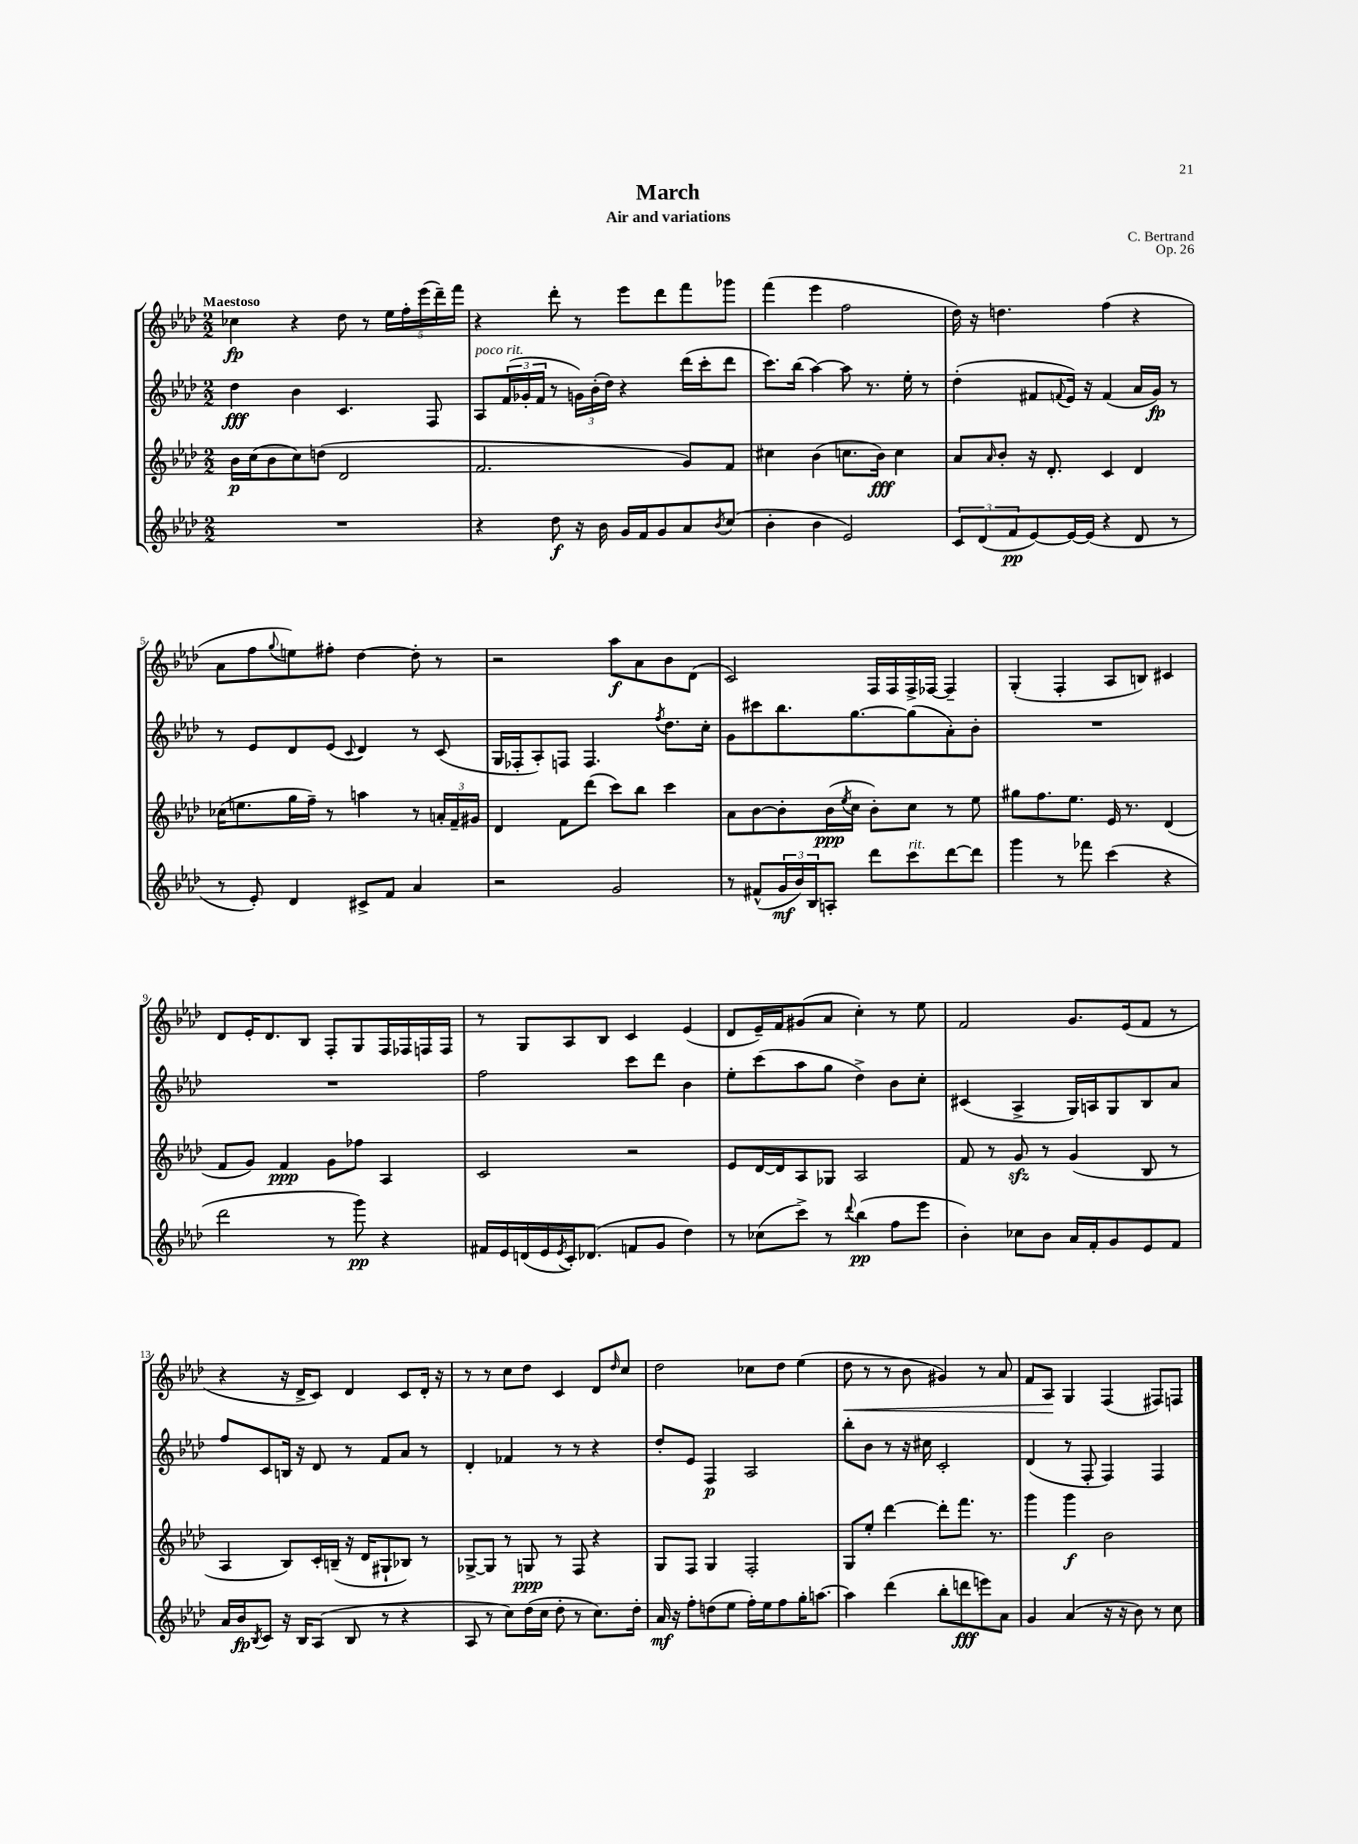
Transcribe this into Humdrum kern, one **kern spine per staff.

**kern	**dynam	**kern	**dynam	**kern	**dynam	**kern	**dynam
*part4	*part4	*part3	*part3	*part2	*part2	*part1	*part1
*staff4	*staff4	*staff3	*staff3	*staff2	*staff2	*staff1	*staff1
*clefG2	*	*clefG2	*	*clefG2	*	*clefG2	*
*k[b-e-a-d-]	*	*k[b-e-a-d-]	*	*k[b-e-a-d-]	*	*k[b-e-a-d-]	*
*M2/2	*	*M2/2	*	*M2/2	*	*M2/2	*
=1	=1	=1	=1	=1	=1	=1	=1
!	!	!	!	!	!	!LO:TX:a:B:t=Maestoso	!
1r	.	16b-\LL	p	4dd-\	fff	4cc-X\	fp
.	.	(16cc\J	.	.	.	.	.
.	.	8b-\	.	.	.	.	.
.	.	8cc\)	.	4b-\	.	4r	.
.	.	(8ddn\J	.	.	.	.	.
.	.	2d-/	.	4.c/	.	8dd-\	.
.	.	.	.	.	.	8r	.
.	.	.	.	.	.	20ee-\LL	.
.	.	.	.	.	.	20ff'\	.
.	.	.	.	.	.	(20eee-\	.
.	.	.	.	8F/	.	.	.
.	.	.	.	.	.	20ddd-~\)	.
.	.	.	.	.	.	20fff\JJ	.
=2	=2	=2	=2	=2	=2	=2	=2
!	!	!	!	!LO:TX:a:i:t=poco rit.	!	!	!
4r	.	2.f/	.	8A-/L	.	4r	.
.	.	.	.	(24f/L	.	.	.
.	.	.	.	24g-X'/	.	.	.
.	.	.	.	24f/JJ	.	.	.
8dd-\	f	.	.	8r	.	8ddd-'\	.
16r	.	.	.	24gn\LL)	.	8r	.
.	.	.	.	(24b-'\	.	.	.
16b-\	.	.	.	.	.	.	.
.	.	.	.	24dd-\JJ)	.	.	.
16g/LL	.	.	.	4r	.	8eee-\L	.
16f/J	.	.	.	.	.	.	.
8g/	.	.	.	.	.	8ddd-\	.
8a-/	.	8g/L)	.	(16ddd-\LL	.	8fff\	.
.	.	.	.	16ccc'\J	.	.	.
8qb-/	.	.	.	.	.	.	.
(8cc/J	.	8f/J	.	8ddd-\J	.	8ggg-X\J	.
=3	=3	=3	=3	=3	=3	=3	=3
4b-'\	.	4cc#X\	.	8.ccc\L)	.	(4fff\	.
.	.	.	.	(16bb-\Jk	.	.	.
4b-\	.	(4b-\	.	[4aa-\)	.	4eee-\	.
2e-/)	.	8.ccn\L	.	8aa-\]	.	2ff\	.
.	.	.	.	8.r	.	.	.
.	.	16b-\Jk)	fff	.	.	.	.
.	.	4cc\	.	.	.	.	.
.	.	.	.	16ee-'\	.	.	.
.	.	.	.	8r	.	.	.
=4	=4	=4	=4	=4	=4	=4	=4
12c/L	.	8a-/L	.	(4dd-'\	.	16dd-\)	.
.	.	.	.	.	.	16r	.
(12d-/	.	.	.	.	.	.	.
.	.	16qqa-/	.	.	.	.	.
.	.	8b-'/J	.	.	.	4.ddn\	.
12f/	pp	.	.	.	.	.	.
[8e-/)	.	16r	.	8f#X/L	.	.	.
.	.	8.d-'/	.	.	.	.	.
.	.	.	.	8qqfn/	.	.	.
16e-/L_	.	.	.	16e-/Jk)	.	.	.
(16e-/JJ]	.	.	.	16r	.	.	.
4r	.	4c/	.	(4f/	.	(4ff\	.
8d-/	.	4d-/	.	16a-/LL	.	4r	.
.	.	.	.	16g/JJ)	fp	.	.
8r	.	.	.	8r	.	.	.
!!LO:LB:g=z
=5	=5	=5	=5	=5	=5	=5	=5
8r	.	(16cc-X\KL	.	8r	.	8a-\L	.
.	.	8.een\	.	.	.	.	.
8e-'/)	.	.	.	8e-/L	.	8ff\	.
.	.	.	.	.	.	8qqgg/	.
4d-/	.	16gg\L	.	8d-/	.	8een\)	.
.	.	16ff~\JJ)	.	.	.	.	.
.	.	8r	.	(8e-/J	.	8ff#X'\J	.
.	.	.	.	8qqc/	.	.	.
8c#X^/L	.	4aan\	.	4d-/)	.	[4dd-\	.
8f/J	.	.	.	.	.	.	.
4a-/	.	8r	.	8r	.	8dd-'\]	.
.	.	24an'/LL	.	(8c/	.	8r	.
.	.	24f~/	.	.	.	.	.
.	.	24g#X/JJ	.	.	.	.	.
=6	=6	=6	=6	=6	=6	=6	=6
2r	.	4d-/	.	16G/LL	.	2r	.
.	.	.	.	16F-X'/J	.	.	.
.	.	.	.	8A-'/)	.	.	.
.	.	8f\L	.	8Fn/J	.	.	.
.	.	(8ddd-\J	.	4.F/	.	.	.
2g/	.	8ccc\L)	.	.	.	8aa-\L	f
.	.	8bb-\J	.	.	.	8a-\	.
.	.	.	.	8qff/	.	.	.
.	.	4ccc\	.	8.dd-\L	.	8b-\	.
.	.	.	.	.	.	(8d-\J	.
.	.	.	.	16cc'\Jk	.	.	.
=7	=7	=7	=7	=7	=7	=7	=7
8r	.	8a-\L	.	8g\L	.	2c/)	.
(8f#X^^/L	.	[8b-\	.	8ccc#X\	.	.	.
24g/L	mf	8b-'\]	.	8.bb-\	.	.	.
24b-/)	.	.	.	.	.	.	.
24B-/J	.	.	.	.	.	.	.
8An'/J	.	(16b-\L	ppp	.	.	.	.
.	.	8qee-/	.	.	.	.	.
.	.	16cc\JJ	.	[8.gg\	.	.	.
8ddd-\L	.	8b-'\L)	.	.	.	16F/LL	.
.	.	.	.	.	.	16F/	.
!LO:TX:a:i:t=rit.	!	!	!	!	!	!	!
8ccc\	.	8cc\J	.	(8gg\]	.	16F^/	.
.	.	.	.	.	.	[16F-X/JJ	.
[8ddd-\	.	8r	.	8a-'\)	.	4F-~/]	.
8ddd-\J]	.	8ee-\	.	8b-'\J	.	.	.
=8	=8	=8	=8	=8	=8	=8	=8
4ggg\	.	8gg#X\L	.	1r	.	(4G'/	.
.	.	8.ff\	.	.	.	.	.
8r	.	.	.	.	.	4F'/	.
.	.	8.ee-\J	.	.	.	.	.
8fff-X\	.	.	.	.	.	.	.
(4ccc\	.	16e-/	.	.	.	8A-/L	.
.	.	8.r	.	.	.	.	.
.	.	.	.	.	.	8Bn/J)	.
4r	.	(4d-/	.	.	.	4c#X/	.
!!LO:LB:g=z
=9	=9	=9	=9	=9	=9	=9	=9
2ddd-\	.	8f/L	.	1r	.	8d-/L	.
.	.	8g/J)	.	.	.	16e-'/K	.
.	.	.	.	.	.	8.d-/	.
.	.	4f/	ppp	.	.	.	.
.	.	.	.	.	.	8B-/J	.
8r	.	8g\L	.	.	.	8F'/L	.
8ggg\)	pp	8ff-X\J	.	.	.	8G/	.
4r	.	4A-/	.	.	.	16F/L	.
.	.	.	.	.	.	16F-X/	.
.	.	.	.	.	.	16Fn/	.
.	.	.	.	.	.	16F/JJ	.
=10	=10	=10	=10	=10	=10	=10	=10
16f#X/LL	.	2c/	.	2ff\	.	8r	.
16e-/	.	.	.	.	.	.	.
(16dn/	.	.	.	.	.	8G/L	.
16e-/	.	.	.	.	.	.	.
8qe-/	.	.	.	.	.	.	.
16c'/J)	.	.	.	.	.	8A-/	.
(8.d-X/J	.	.	.	.	.	.	.
.	.	.	.	.	.	8B-/J	.
8fn/L	.	2r	.	8ccc\L	.	4c/	.
8g/J	.	.	.	8ddd-\J	.	.	.
4dd-\)	.	.	.	4b-\	.	(4e-/	.
=11	=11	=11	=11	=11	=11	=11	=11
8r	.	8e-/L	.	8ee-'\L	.	8d-/L	.
(8cc-X\L	.	[16d-/L	.	(8ccc\	.	16e-~/L)	.
.	.	16d-/J]	.	.	.	16f/J	.
8ccc^\J)	.	8A-/	.	8aa-\	.	(8g#X/	.
8r	.	8G-X/J	.	8gg\J	.	8a-/J	.
8qqddd-/	.	.	.	.	.	.	.
(4bb-\	pp	2A-/	.	4dd-^\)	.	4cc'\)	.
8ff\L	.	.	.	8b-\L	.	8r	.
8eee-\J	.	.	.	8cc'\J	.	8ee-\	.
=12	=12	=12	=12	=12	=12	=12	=12
4b-'\)	.	8f/	.	(4c#X/	.	2f/	.
.	.	8r	.	.	.	.	.
8cc-X\L	.	8gzz/	.	4A-^/	.	.	.
8b-\J	.	8r	.	.	.	.	.
16a-/LL	.	(4g/	.	16G/LL)	.	8.g/L	.
16f'/J	.	.	.	16An/J	.	.	.
8g/	.	.	.	8G/	.	.	.
.	.	.	.	.	.	(16e-/k	.
8e-/	.	8B-/	.	8B-/	.	8f/J	.
8f/J	.	8r	.	8a-/J	.	8r	.
!!LO:LB:g=z
=13	=13	=13	=13	=13	=13	=13	=13
16a-/LL	.	4A-/	.	8ff/L	.	4r	.
16b-/J	fp	.	.	.	.	.	.
8qB-/	.	.	.	.	.	.	.
8c/J	.	.	.	8c/	.	.	.
16r	.	8B-/L)	.	16Bn/Jk	.	16r	.
16B-/KL	.	.	.	16r	.	16d-^/KL	.
(8A-/J	.	16c'/L	.	8d-/	.	8c/J)	.
.	.	(16Bn~/JJ	.	.	.	.	.
8B-/	.	16r	.	8r	.	4d-/	.
.	.	16d-/KL	.	.	.	.	.
8r	.	8G#X`/	.	8f/L	.	.	.
4r	.	8B-X/J)	.	8a-/J	.	8c/L	.
.	.	8r	.	8r	.	16d-'/Jk	.
.	.	.	.	.	.	16r	.
=14	=14	=14	=14	=14	=14	=14	=14
8A-/	.	[8G-X^/L	.	4d-'/	.	8r	.
8r	.	8G-/J]	.	.	.	8r	.
8cc\L)	.	8r	.	4f-X/	.	8cc\L	.
(16dd-\L	.	8Gn/	ppp	.	.	8dd-\J	.
16cc\JJ	.	.	.	.	.	.	.
8dd-'\	.	8r	.	8r	.	4c/	.
8r	.	8F/	.	8r	.	.	.
8.cc\L)	.	4r	.	4r	.	8d-/L	.
.	.	.	.	.	.	16qqdd-/	.
.	.	.	.	.	.	8cc/J	.
16dd-'\Jk	.	.	.	.	.	.	.
=15	=15	=15	=15	=15	=15	=15	=15
16a-/	mf	8G/L	.	8dd-'/L	.	2dd-\	.
16r	.	.	.	.	.	.	.
8ff'\L	.	8F/J	.	8e-/J	.	.	.
(8ddn\	.	4G/	.	4F/	p	.	.
8ee-\J	.	.	.	.	.	.	.
16ff'\LL)	.	2F'/	.	2A-/	.	8cc-X\L	.
16ee-\J	.	.	.	.	.	.	.
8ff\	.	.	.	.	.	8dd-\J	.
16gg'\K	.	.	.	.	.	(4ee-\	.
[8.aan\J	.	.	.	.	.	.	.
=16	=16	=16	=16	=16	=16	=16	=16
!	!	!	!	!	!	!	!LO:HP:b
4aa\]	.	8G/L	.	8bb-'\L	.	8dd-\	<
.	.	8ee-'/J	.	8b-\J	.	8r	.
(4ddd-\	.	[4ddd-\	.	8r	.	8r	.
.	.	.	.	16r	.	8b-\	.
.	.	.	.	16cc#X\	.	.	.
8bb-'\L	.	8ddd-'\L]	.	2c'/	.	4g#X/)	.
8dddn\	fff	8.fff\J	.	.	.	.	.
8eeen\)	.	.	.	.	.	8r	.
.	.	8.r	.	.	.	.	.
8a-\J	.	.	.	.	.	8a-/	.
=17	=17	=17	=17	=17	=17	=17	=17
4g/	.	4ggg\	.	(4d-/	.	8f/L	.
.	.	.	.	.	.	8A-/J	.
(4a-/	.	4ggg\	f	8r	.	4G/	[
.	.	.	.	8F'/	.	.	.
16r	.	2b-\	.	4F/)	.	(4F/	.
16r	.	.	.	.	.	.	.
8b-\)	.	.	.	.	.	.	.
8r	.	.	.	4F/	.	8F#X/L)	.
8cc\	.	.	.	.	.	8Fn/J	.
==	==	==	==	==	==	==	==
*-	*-	*-	*-	*-	*-	*-	*-
